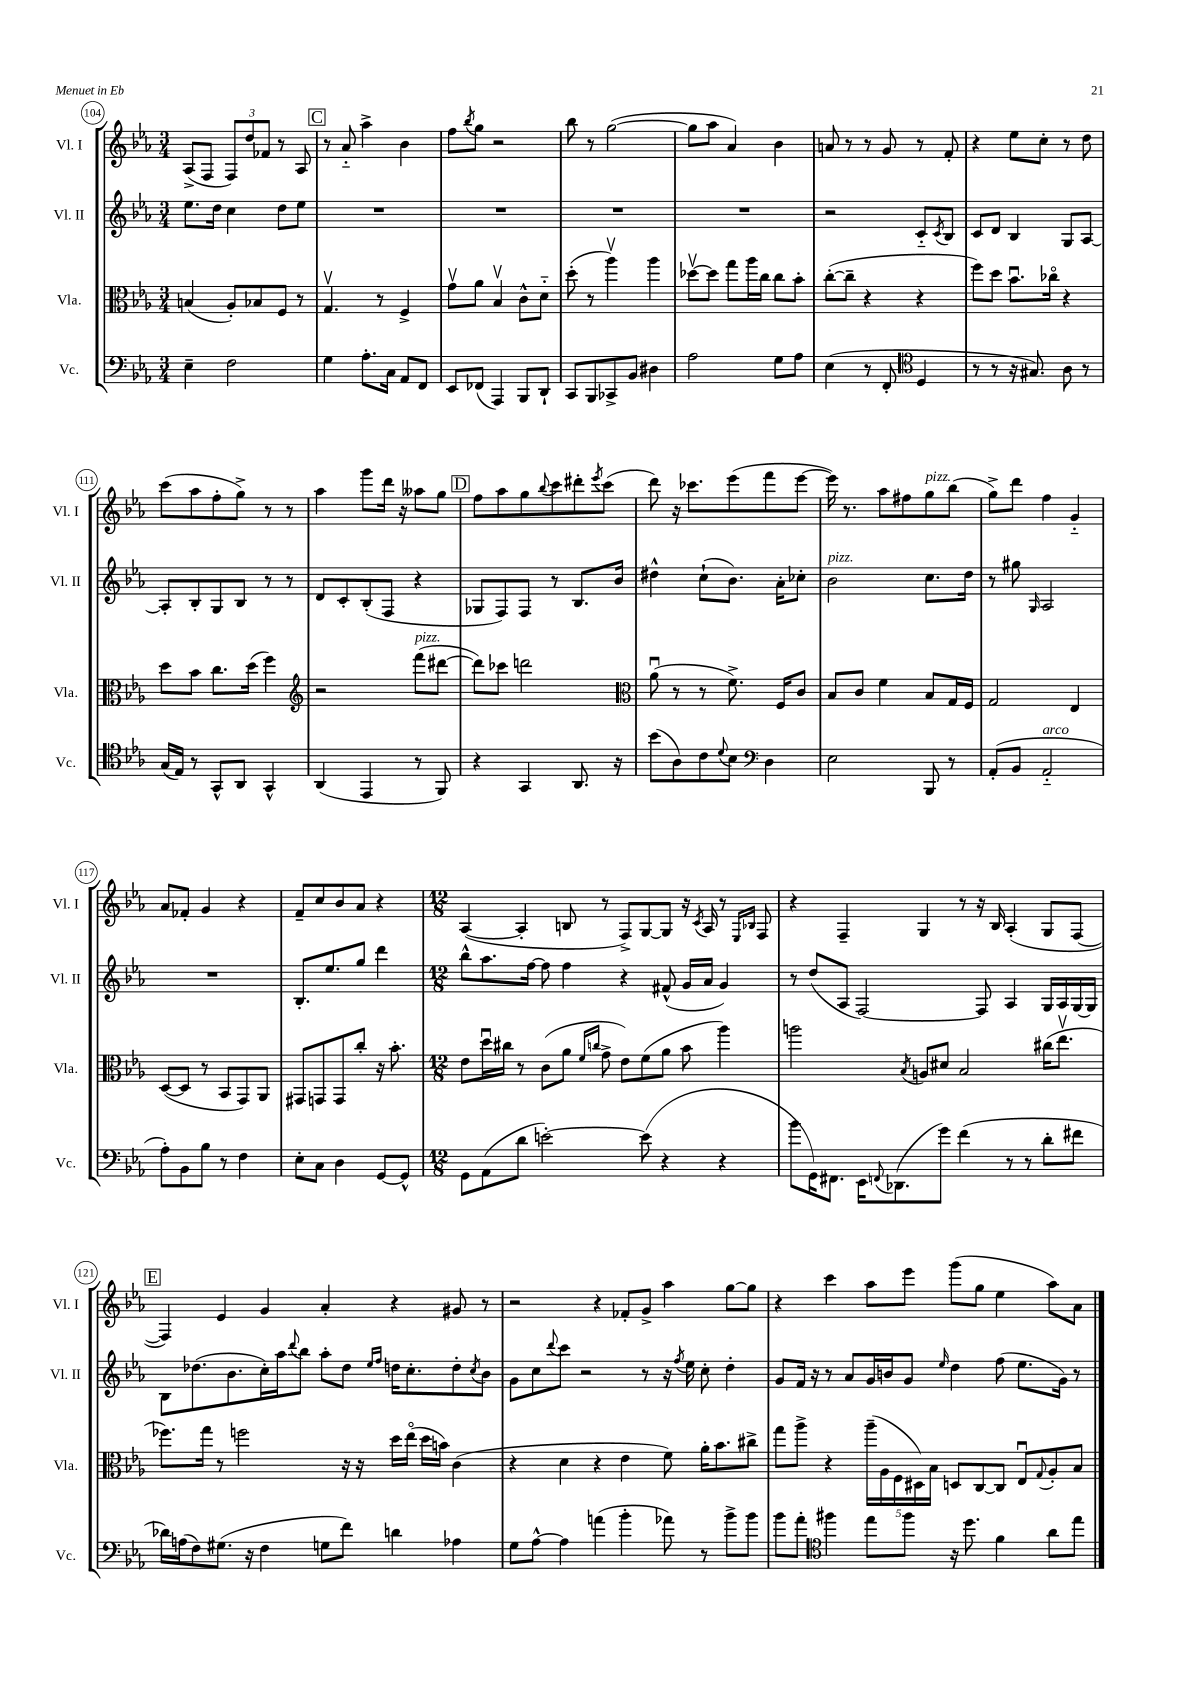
<<
\new StaffGroup <<
\new Staff = "s0" \with { instrumentName = "Vl. I" shortInstrumentName = "Vl. I" } {
    \clef treble \key ees \major \numericTimeSignature \time 3/4
    aes8->( f8 \tuplet 3/2 { f8) d''8 fes'8 } r8 aes8 |
    \mark \markup { \box "C" } r8 aes'8-_ aes''4-> bes'4 |
    f''8 \acciaccatura { bes''8 } g''8 r2 |
    bes''8 r8 g''2~( |
    g''8 aes''8 aes'4) bes'4 |
    a'8 r8 r8 g'8 r8 f'8-. |
    r4 ees''8 c''8-. r8 d''8 |
    c'''8( aes''8 f''8-. g''8->) r8 r8 |
    aes''4 g'''8 d'''16 r16 aeses''8 g''8 |
    \mark \markup { \box "D" } f''8 aes''8 g''8 \appoggiatura { bes''8 } c'''8 dis'''8-. \acciaccatura { ees'''8 } c'''8( |
    d'''8) r16 ces'''8. ees'''8( f'''8 ees'''8~ |
    ees'''16) r8. aes''8 fis''8 g''8^\markup { \italic "pizz." } bes''8( |
    g''8->) d'''8 f''4 g'4-_ |
    aes'8 fes'8-. g'4 r4 |
    f'8-- c''8 bes'8 aes'8 r4 |
    \numericTimeSignature \time 12/8 aes4~( aes4-. b8 r8 f8->) g8~ g8 r16 \acciaccatura { c'8 } aes16 r8 \grace { ees16 bes16 } f8 |
    r4 f4-- g4 r8 r16 bes16 aes4-.( g8 f8~ |
    \mark \markup { \box "E" } f4) ees'4 g'4 aes'4-. r4 gis'8 r8 |
    r2 r4 fes'8-. g'8-> aes''4 g''8~ g''8 |
    r4 c'''4 aes''8 ees'''8 g'''8( g''8 ees''4 aes''8) aes'8 \bar "|." |
}
\new Staff = "s1" \with { instrumentName = "Vl. II" shortInstrumentName = "Vl. II" } {
    \clef treble \key ees \major \numericTimeSignature \time 3/4
    ees''8. d''16 c''4 d''8 ees''8 |
    \mark \markup { \box "C" } R2. |
    R2. |
    R2. |
    R2. |
    r2 c'8-_ \acciaccatura { c'8 } bes8 |
    c'8 d'8 bes4 g8 aes8~ |
    aes8-. bes8-. g8 bes8 r8 r8 |
    d'8 c'8-. bes8-.( f8 r4 |
    \mark \markup { \box "D" } ges8 f8) f8 r8 bes8. bes'16 |
    dis''4-^ c''8-!( bes'8.) aes'16-. ces''8-. |
    bes'2^\markup { \italic "pizz." } c''8. d''16 |
    r8 gis''8 \grace { g16 } aes2 |
    R2. |
    bes8.-. ees''8. g''8 d'''4 |
    \numericTimeSignature \time 12/8 bes''8-^ aes''8. f''16~ f''8 f''4 r4 fis'8-^( g'16 aes'16 g'4) |
    r8 d''8( aes8 f2~) f8 aes4 g16 aes16 g16~ g16 |
    \mark \markup { \box "E" } bes8 des''8.( bes'8. c''16-.) aes''16 \appoggiatura { d'''8 } bes''8 aes''8-. des''8 \grace { ees''16 f''16 } d''16 c''8.-. d''8-. \acciaccatura { c''8 } bes'8 |
    g'8 c''8 \appoggiatura { d'''8 } c'''8 r2 r8 r16 \acciaccatura { f''8 } ees''16 c''8-. d''4-. |
    g'8 f'16 r16 r8 aes'8 g'16 b'16 g'8 \grace { ees''16 } d''4 f''8( ees''8. g'16) r8 \bar "|." |
}
\new Staff = "s2" \with { instrumentName = "Vla." shortInstrumentName = "Vla." } {
    \clef alto \key ees \major \numericTimeSignature \time 3/4
    b4( aes8-.) bes8 f8 r8 |
    \mark \markup { \box "C" } g4.\upbow r8 f4-> |
    g'8\upbow aes'8 bes4\upbow c'8-^ d'8-_ |
    d''8-.( r8 aes''4\upbow) aes''4 |
    des''8~\upbow des''8 g''8 aes''16 c''16 c''8 bes'8-. |
    c''8~-.( c''8-- r4 r4 |
    f''8) d''8 bes'8.\downbow ces''16\flageolet r4 |
    d''8 bes'8 c''8. d''16( f''4) |
    \clef treble r2 f'''8^\markup { \italic "pizz." }( dis'''8~ |
    \mark \markup { \box "D" } dis'''8) ces'''8 d'''2 |
    \clef alto aes'8\downbow( r8 r8 f'8.->) f16 c'8 |
    bes8 c'8 f'4 bes8 g16 f16 |
    g2 ees4 |
    d8~( d8 r8 bes,8 g,8) aes,8 |
    gis,8 g,8 g,8 c''8-. r16 bes'8.-. |
    \numericTimeSignature \time 12/8 ees'8 d''16\downbow cis''16 r8 c'8( aes'8 \grace { f'16 c''16 } g'8-> ees'8) f'8( aes'8 bes'8 aes''4) |
    a''2 \acciaccatura { bes8 } a8 dis'8 bes2 cis''16( ees''8.\upbow |
    \mark \markup { \box "E" } fes''8.) g''16 r8 f''2 r16 r16 d''16 ees''16\flageolet( d''16 b'16) c'4( |
    r4 d'4 r4 ees'4 f'8) aes'16-. bes'8. cis''8-> |
    g''8 aes''8-> r4 \tuplet 5/4 { aes''16--( aes16 f16 dis16) bes16 } d8 c8~ c8 ees8\downbow \appoggiatura { g8 } aes8-. bes8 \bar "|." |
}
\new Staff = "s3" \with { instrumentName = "Vc." shortInstrumentName = "Vc." } {
    \clef bass \key ees \major \numericTimeSignature \time 3/4
    ees4-- f2 |
    \mark \markup { \box "C" } g4 aes8.-. c16 aes,8 f,8 |
    ees,8 fes,8( aes,,4) bes,,8 d,8-! |
    c,8 bes,,8 ces,8-> bes,8 dis4 |
    aes2 g8 aes8 |
    ees4( r8 f,8-. \clef tenor d4 |
    r8 r8 r16 gis8.) aes8 r8 |
    g16( ees16) r8 g,8-^ aes,8 g,4-^ |
    aes,4( ees,4 r8 f,8) |
    \mark \markup { \box "D" } r4 g,4 aes,8. r16 |
    bes'8( aes8) c'8 \appoggiatura { d'8 } bes8 \clef bass d4 |
    ees2 bes,,8 r8 |
    aes,8-.( bes,8 aes,2-_^\markup { \italic "arco" } |
    aes8-.) bes,8 bes8 r8 f4 |
    ees8-. c8 d4 g,8~ g,8-^ |
    \numericTimeSignature \time 12/8 g,8 aes,8( d'8 e'2~-.) e'8( r4 r4 |
    bes'8 g,16) fis,8. ees,16 \appoggiatura { f,8 } des,8.( g'8) f'4( r8 r8 d'8-. fis'8 |
    \mark \markup { \box "E" } des'16) a16( f8) gis8.( r16 f4 g8 f'8) d'4 aes4 |
    g8 aes8~-^ aes4 a'4( bes'4-. aes'8) r8 bes'8-> bes'8 |
    bes'8 aes'8-. \clef tenor fis''4 ees''8 fis''8 r16 d''8. f'4 aes'8 ees''8 \bar "|." |
}
>>
>>
\layout { \context { \Score currentBarNumber = #104 \override BarNumber.stencil = #(make-stencil-circler 0.1 0.3 ly:text-interface::print) } }
